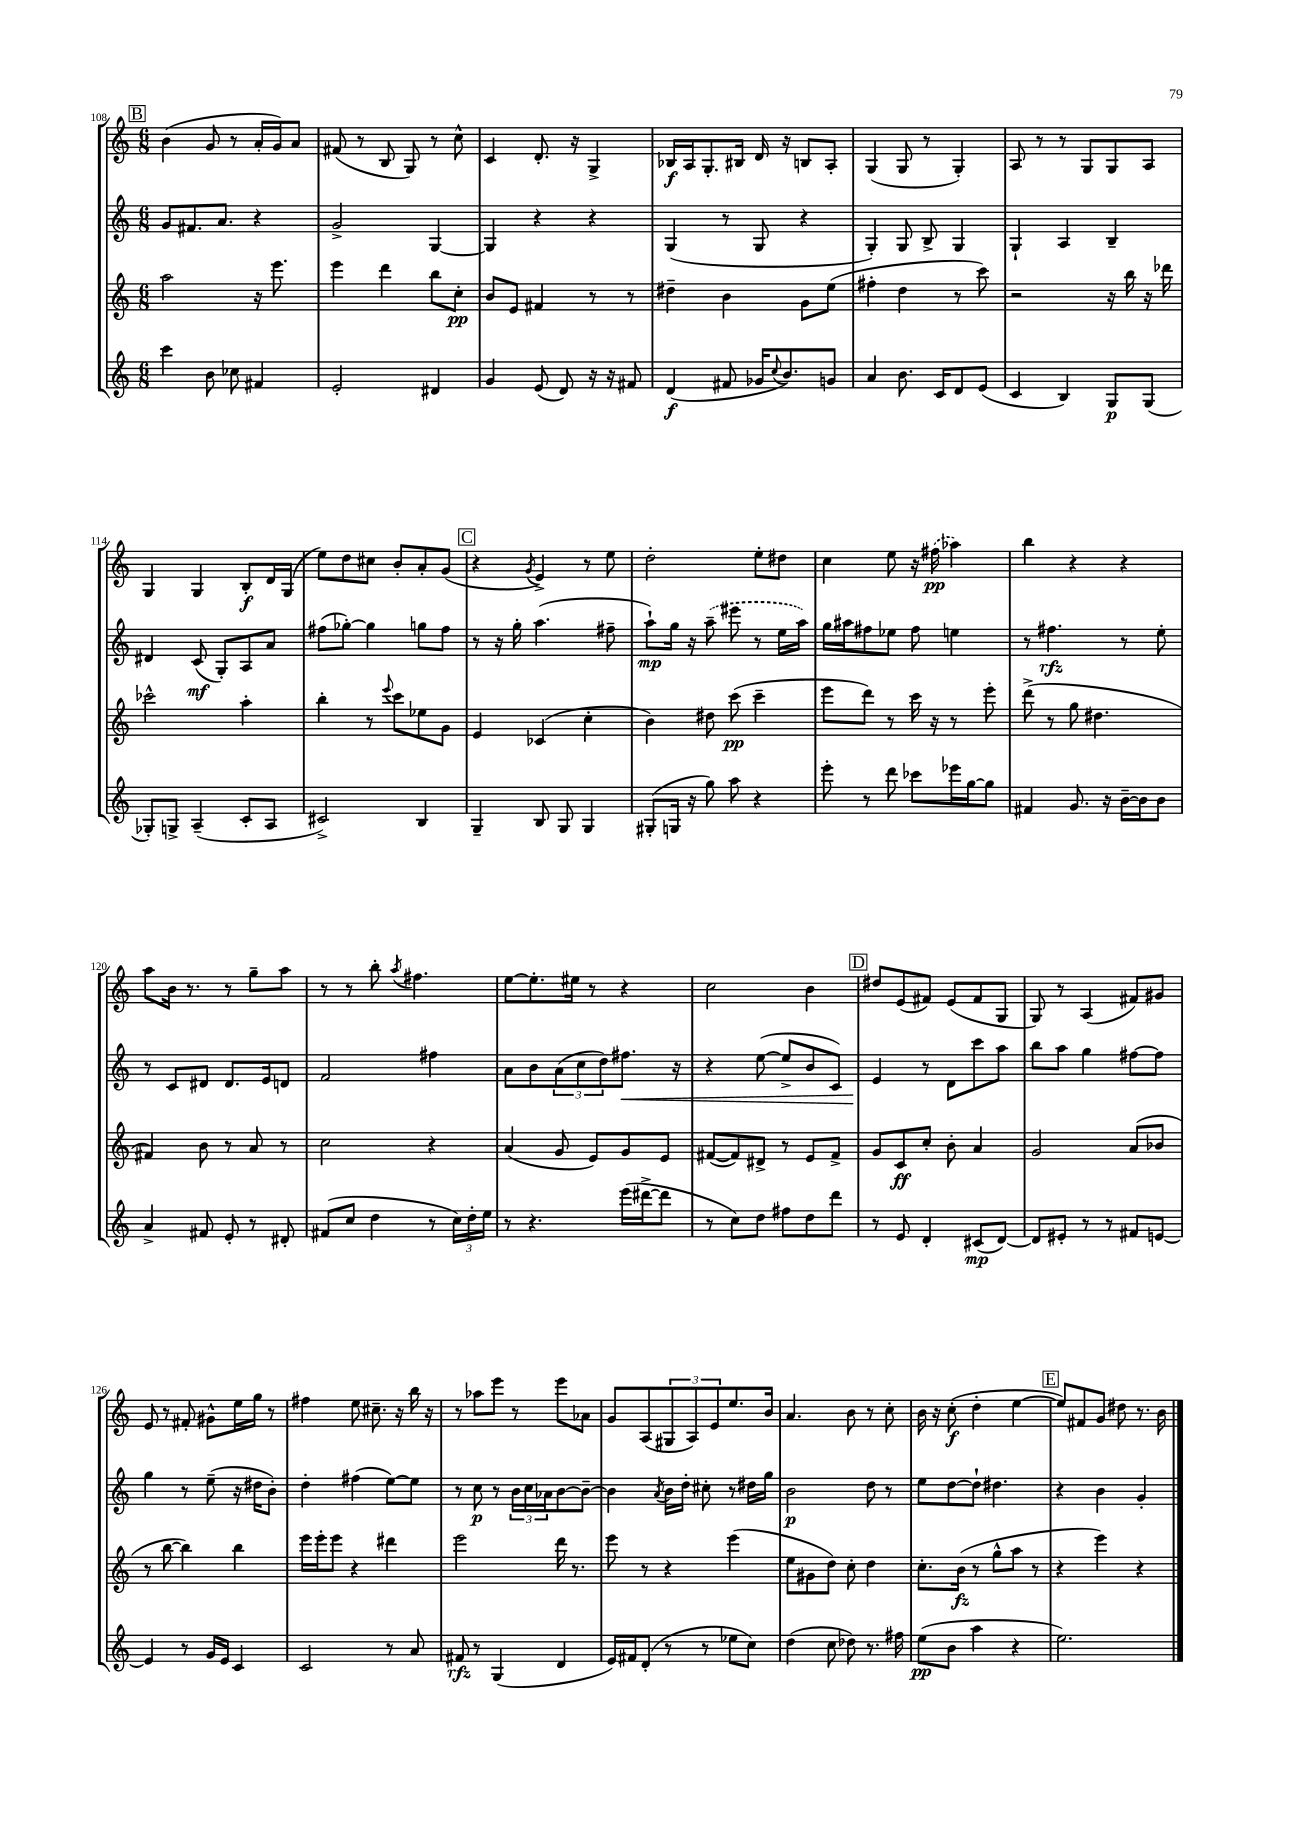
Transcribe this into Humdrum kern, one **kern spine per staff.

**kern	**kern	**kern	**kern
*staff4	*staff3	*staff2	*staff1
*clefG2	*clefG2	*clefG2	*clefG2
*k[]	*k[]	*k[]	*k[]
*M6/8	*M6/8	*M6/8	*M6/8
4ccc	2aa	8g	(4b
.	.	8.f#	.
8b	.	.	8g
.	.	8.a	.
8cc-	.	.	8r
4f#	16r	4r	16a'
.	8.eee	.	16g)
.	.	.	8a
=	=	=	=
2e'	4eee	2g^	(8f#
.	.	.	8r
.	4ddd	.	8B
.	.	.	8G)
4d#	8bb	[4G	8r
.	8cc'	.	8cc^^
=	=	=	=
4g	8b	4G]	4c
.	8e	.	.
(8e	4f#	4r	8.d'
8d)	.	.	.
.	.	.	16r
16r	8r	4r	4G^
16r	.	.	.
8f#	8r	.	.
=	=	=	=
(4d	4dd#~	(4G	16B-
.	.	.	16A
.	.	.	8.G'
8f#	4b	8r	.
.	.	.	16B#
16g-	.	8G	16d
8qqcc	.	.	.
8.b)	.	.	16r
.	8g	4r	8B
8g	(8ee	.	8A'
=	=	=	=
4a	4ff#'	4G')	(4G
8.b	4dd	8G	8G
.	.	8B^	8r
16c	.	.	.
8d	8r	4G	4G')
(8e	8ccc)	.	.
=	=	=	=
4c	2r	4G`	8A
.	.	.	8r
4B)	.	4A	8r
.	.	.	8G
8G	16r	4B~	8G
.	16bb	.	.
(8G	16r	.	8A
.	16ddd-	.	.
=	=	=	=
8G-')	2ccc-^^	4d#	4G
8G^	.	.	.
(4A~	.	(8c	4G
.	.	8G')	.
8c'	4aa'	8A	8B'
8A	.	8a	16d
.	.	.	(16G
=	=	=	=
2c#^)	4bb'	(8ff#	8ee)
.	.	[8gg-')	8dd
.	8r	4gg-]	8cc#
.	8qqeee	.	.
.	8ccc	.	8b'
4B	8ee-	8gg	8a'
.	8g	8ff#	(8g
=	=	=	=
4G~	4e	8r	4r
.	.	16r	.
.	.	16gg'	.
.	.	.	8qg
8B	(4c-	(4.aa	4e^)
8G	.	.	.
4G	4cc'	.	8r
.	.	8ff#~	8ee
=	=	=	=
(8G#'	4b)	8aa`)	2dd'
16G	.	16gg	.
16r	.	16r	.
8gg)	8dd#	(8aa~	.
8aa	(8ccc	8eee#	.
4r	4ccc~	8r	8ee'
.	.	16ee	8dd#
.	.	16aa)	.
=	=	=	=
8eee'	8eee	16gg	4cc
.	.	16aa#	.
8r	8ddd)	8ff#	.
8ddd	8r	8ee-	8ee
8ccc-	16ccc	8ff#	16r
.	16r	.	(16ff#
16eee-	8r	4ee	4aa-)
[16gg	.	.	.
8gg]	8eee'	.	.
=	=	=	=
4f#	(8ddd^	8r	4bb
.	8r	4.ff#	.
8.g	8gg	.	4r
.	4.dd#	.	.
16r	.	.	.
[16b~	.	8r	4r
16b]	.	.	.
8b	.	8ee'	.
=	=	=	=
4a^	4f#)	8r	8aa
.	.	8c	16b
.	.	.	8.r
8f#	8b	8d#	.
8e'	8r	8.d#	8r
8r	8a	.	8gg~
.	.	16e	.
8d#'	8r	8d	8aa
=	=	=	=
(8f#	2cc	2f	8r
8cc	.	.	8r
4dd	.	.	8bb'
.	.	.	8qaa
.	.	.	4.ff#
8r	4r	4ff#	.
24cc)	.	.	.
24dd'	.	.	.
24ee	.	.	.
=	=	=	=
8r	(4a	8a	[8ee
4.r	.	8b	8.ee']
.	8g	(12a	.
.	.	.	16ee#
.	.	12cc	.
.	8e)	.	8r
.	.	12dd)	.
(16eee	8g	8.ff#	4r
[16ddd#^	.	.	.
8ddd#]	8e	.	.
.	.	16r	.
=	=	=	=
8r	([8f#	4r	2cc
8cc)	8f#])	.	.
8dd	8d#^	([8ee	.
8ff#	8r	8ee^]	.
8dd	8e	8b	4b
8ddd	8f#^	8c)	.
=	=	=	=
8r	8g	4e	8dd#
8e	8c	.	(8e
4d'	8cc'	8r	8f#)
.	8b'	8d	(8e
(8c#	4a	8ccc	8f#
[8d)	.	8aa	8G
=	=	=	=
8d]	2g	8bb	8G)
8e#'	.	8aa	8r
8r	.	4gg	(4A
8r	.	.	.
8f#	(8a	[8ff#	8f#)
[8e	8b-	8ff#]	8g#
=	=	=	=
4e]	8r	4gg	8e
.	[8bb	.	8r
8r	4bb])	8r	8f#'
16g	.	(8ee~	8g#^^
16e	.	.	.
4c	4bb	16r	16ee
.	.	16dd#	16gg
.	.	8b')	8r
=	=	=	=
2c	16eee	4dd'	4ff#
.	16eee'	.	.
.	8eee	.	.
.	4r	(4ff#	8ee
.	.	.	8.cc#~
8r	4ddd#	[8ee)	.
.	.	.	16r
8a	.	8ee]	16bb
.	.	.	16r
=	=	=	=
8f#	2eee	8r	8r
8r	.	8cc	8aa-
(4G	.	8r	8eee
.	.	24b	8r
.	.	24cc	.
.	.	24a-	.
4d	16ddd	[8b	8eee
.	8.r	.	.
.	.	8b~_	8a-
=	=	=	=
16e)	8eee	4b]	8g
16f#	.	.	.
(8d'	8r	.	(8A
.	.	8qa	.
8r	4r	16b	12G#
.	.	16dd'	.
.	.	.	12A)
8r	.	8cc#'	.
.	.	.	12e
8ee-	(4eee	8r	8.ee
8cc)	.	16dd#	.
.	.	16gg	16b
=	=	=	=
(4dd	8ee	2b	4.a
.	8g#	.	.
8cc	8dd)	.	.
8dd-)	8cc'	.	8b
8.r	4dd	8dd	8r
.	.	8r	8cc'
16ff#	.	.	.
=	=	=	=
(8ee	8.cc'	8ee	16b
.	.	.	16r
8b	.	[8dd	(8cc'
.	(16b	.	.
4aa	8r	8dd`]	4dd'
.	8gg^^	4.dd#	.
4r	8aa	.	[4ee
.	8r	.	.
=	=	=	=
2.ee)	4r	4r	8ee])
.	.	.	8f#
.	4eee)	4b	8g
.	.	.	8dd#
.	4r	4g'	8.r
.	.	.	16b
==	==	==	==
*-	*-	*-	*-
